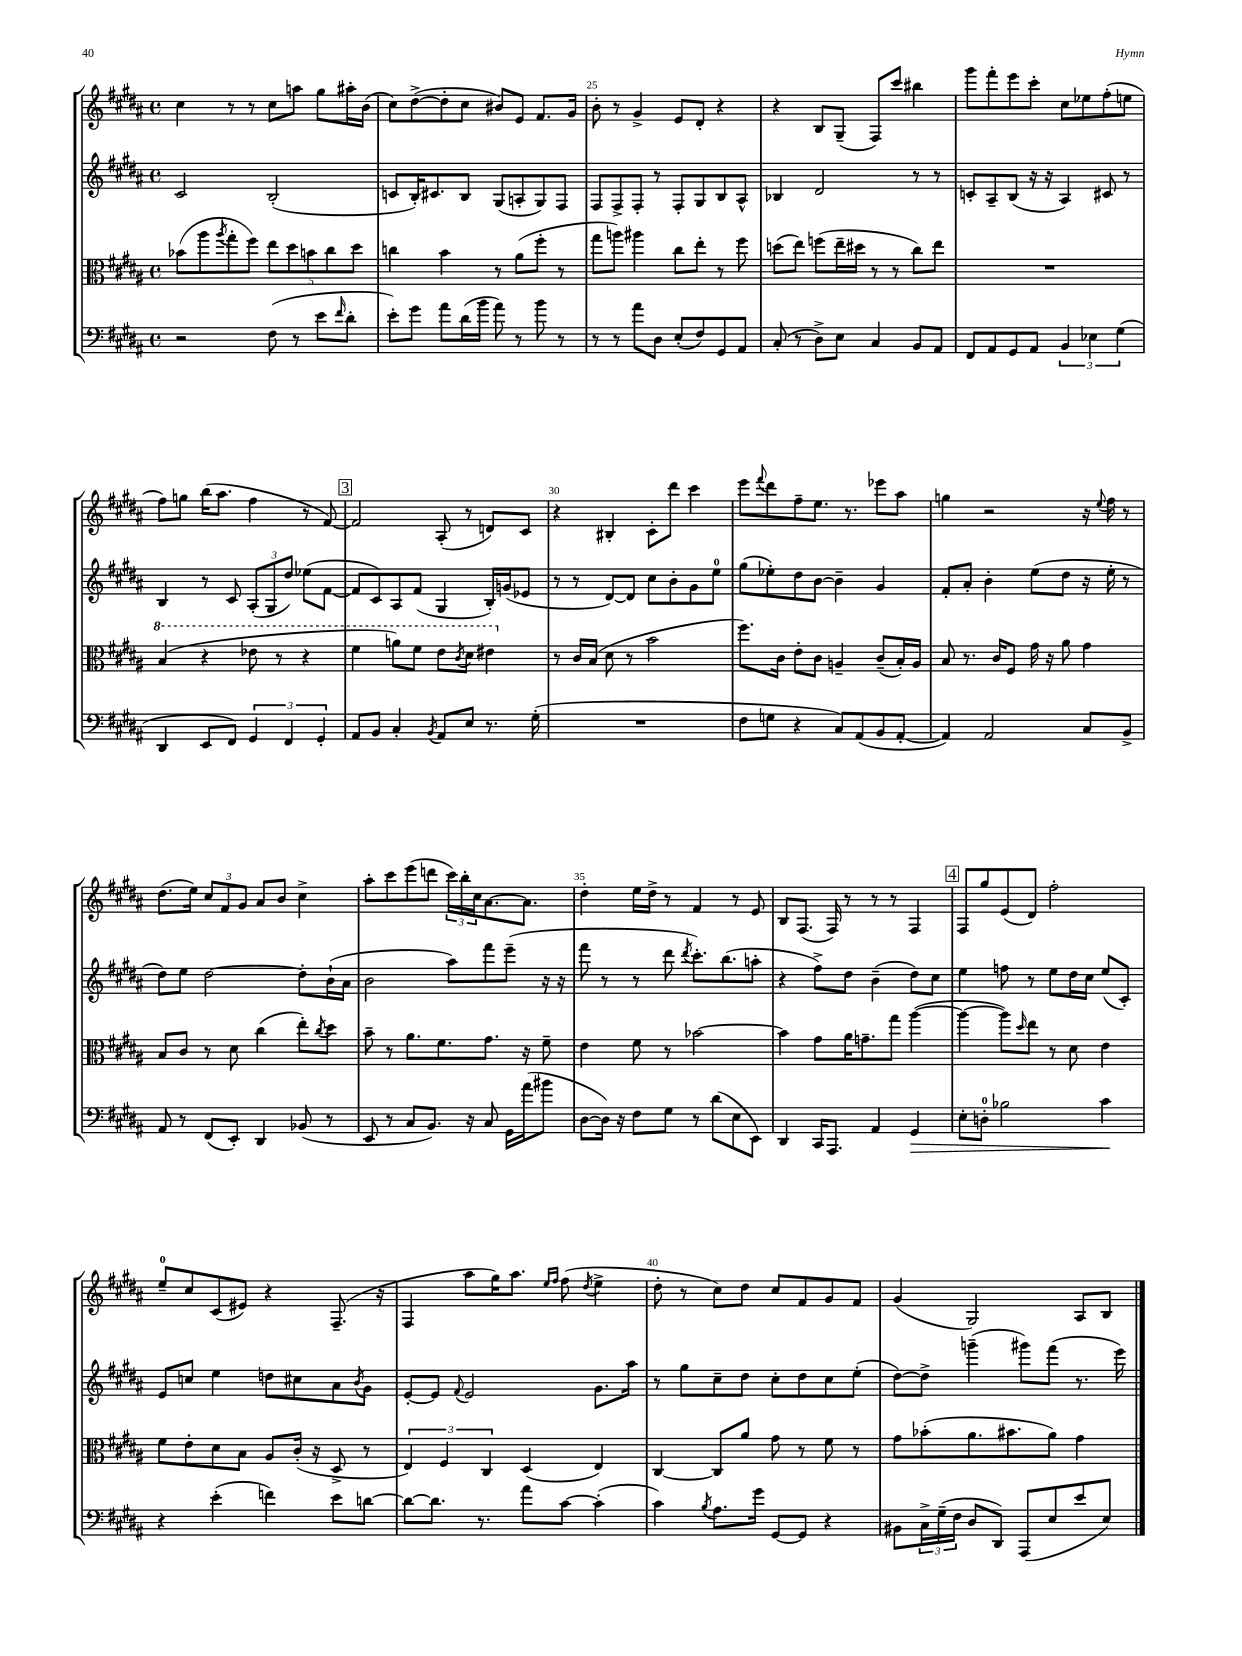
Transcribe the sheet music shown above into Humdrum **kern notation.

**kern	**dynam	**kern	**kern	**kern
*part4	*part4	*part3	*part2	*part1
*staff4	*staff4	*staff3	*staff2	*staff1
*clefF4	*	*clefC3	*clefG2	*clefG2
*k[f#c#g#d#a#]	*	*k[f#c#g#d#a#]	*k[f#c#g#d#a#]	*k[f#c#g#d#a#]
*M4/4	*	*M4/4	*M4/4	*M4/4
*met(c)	*	*met(c)	*met(c)	*met(c)
=23	=23	=23	=23	=23
2r	.	(8b-X\L	2c#/	4cc#\
.	.	8aa#\	.	.
.	.	8qaa#/	.	.
.	.	8gg#'\	.	8r
.	.	8ff#\J)	.	8r
(8F#\	.	10ee\L	(2B'/	8cc#\L
.	.	10dd#\	.	.
8r	.	.	.	8aan\J
.	.	10bn\	.	.
8e\L	.	.	.	8gg#\L
.	.	10cc#\	.	.
16qqf#/	.	.	.	.
8d#'\J	.	.	.	16aa#X'\L
.	.	10dd#\J	.	.
.	.	.	.	(16b\JJ
=24	=24	=24	=24	=24
8e'\L)	.	4ccn\	8cn/L	8cc#\L)
8g#\J	.	.	16B'/K)	([8dd#^\
.	.	.	8.c#X/	.
8a#\L	.	4b\	.	8dd#'\]
(16d#\L	.	.	8B/J	8cc#\J
16b\JJ	.	.	.	.
8a#\)	.	8r	(8G#/L	8b#X/L)
8r	.	(8a#\L	8An'/	8e/J
8b\	.	8ff#'\J	8G#/)	8.f#/L
8r	.	8r	8F#/J	.
.	.	.	.	16g#/Jk
=25	=25	=25	=25	=25
8r	.	8gg#\L	8F#/L	8b'\
8r	.	8aan\J)	8F#^/	8r
8a#\L	.	4aa#X\	8F#'/J	4g#^/
8D#\J	.	.	8r	.
(8E'/L	.	8cc#\L	8F#'/L	8e/L
8F#/)	.	8ee'\J	8G#/	8d#'/J
8GG#/	.	8r	8B/	4r
8AA#/J	.	8ff#\	8A#^^/J	.
=26	=26	=26	=26	=26
(8C#'/	.	(8ddn\L	4B-X/	4r
8r	.	8ee\J)	.	.
8D#^\L)	.	(8ffn\L	2d#/	8B/L
8E\J	.	16ee~\L	.	(8G#~/J
.	.	16dd#X\JJ	.	.
4C#/	.	8r	.	8F#/L)
.	.	8r	.	8ccc#/J
8BB/L	.	8cc#\L)	8r	4bb#X\
8AA#/J	.	8ee\J	8r	.
=27	=27	=27	=27	=27
8FF#/L	.	1r	8cn'/L	8ggg#\L
8AA#/	.	.	8A#~/	8fff#'\
8GG#/	.	.	(8B/J	8eee\
8AA#/J	.	.	16r	8ccc#'\J
.	.	.	16r	.
6BB/	.	.	4A#/)	8cc#\L
.	.	.	.	8ee-X\
6E-X\	.	.	.	.
.	.	.	8c#X/	(8ff#'\
(6G#\	.	.	.	.
.	.	.	8r	8een\J
!!LO:LB:g=z
=28	=28	=28	=28	=28
*	*	*8va	*	*
4DD#/	.	(4b/	4B/	8ff#\L)
.	.	.	.	8ggn\J
8EE/L	.	4r	8r	(16bb\KL
.	.	.	.	8.aa#\J
8FF#/J)	.	.	8c#/	.
6GG#/	.	8ee-X\	(12A#'/L	4ff#\
.	.	.	12G#/	.
.	.	8r	.	.
6FF#/	.	.	12dd#/J)	.
.	.	4r	(8ee-X\L	8r
6GG#'/	.	.	.	.
.	.	.	[8f#\J	[8f#/)
!!LO:REH:place=s1:t=3
=29	=29	=29	=29	=29
8AA#/L	.	4ff#\	8f#/L]	2f#/]
8BB/J	.	.	8c#/)	.
4C#'/	.	8aan\L)	8A#/	.
.	.	8ff#\J	(8f#/J	.
8qBB/	.	.	.	.
8AA#/L	.	8ee\L	4G#/	(8A#'/
.	.	8qcc#/	.	.
8E/J	.	8dd#\J	.	8r
8.r	.	4ee#X\	16B'/LL)	8dn/L)
.	.	.	(16gn/J	.
.	.	.	8e-X/J	8c#/J
(16G#'\	.	.	.	.
=30	=30	=30	=30	=30
*	*	*X8va	*	*
1r	.	8r	8r	4r
.	.	16c#/LL	8r	.
.	.	(16B/JJ	.	.
.	.	8d#\	[8d#/L)	4B#X'/
.	.	8r	8d#/J]	.
.	.	2b\	8cc#\L	8c#'\L
.	.	.	8b'\	8ddd#\J
.	.	.	8g#\	4ccc#\
.	.	.	8ee\J	.
=31	=31	=31	=31	=31
8F#\L	.	8.ff#\L)	(8gg#\L	8eee\L
.	.	.	.	8qqfff#/
8Gn\J	.	.	8ee-X'\)	8ddd#\
.	.	16c#\Jk	.	.
4r	.	8e'\L	8dd#\	8ff#~\
.	.	8c#\J	[8b\J	8.ee\J
8C#/L)	.	4An~/	4b~\]	.
.	.	.	.	8.r
(8AA#/	.	.	.	.
8BB/	.	(8c#~/L	4g#/	8eee-X\L
[8AA#'/J	.	16B'/L)	.	8aa#\J
.	.	16A/JJ	.	.
=32	=32	=32	=32	=32
4AA#/])	.	8B/	8f#'/L	4ggn\
.	.	8.r	8a#'/J	.
2AA#/	.	.	4b'\	2r
.	.	16c#/KL	.	.
.	.	8F#/J	.	.
.	.	16g#\	(8ee\L	.
.	.	16r	.	.
.	.	8a#\	8dd#\J	.
8C#/L	.	4g#\	16r	16r
.	.	.	.	8qqee/
.	.	.	16ee'\	16ff#\
8BB^/J	.	.	8r	8r
!!LO:LB:g=z
=33	=33	=33	=33	=33
8AA#/	.	8B/L	8dd#\L)	(8.dd#\L
8r	.	8c#/J	8ee\J	.
.	.	.	.	16ee\Jk)
(8FF#/L	.	8r	[2dd#\	12cc#/L
.	.	.	.	12f#/
8EE'/J)	.	8d#\	.	.
.	.	.	.	12g#/J
4DD#/	.	(4cc#\	.	8a#/L
.	.	.	.	8b/J
(8BB-X/	.	8ee'\L)	8dd#'\L]	4cc#^\
.	.	8qcc#/	.	.
8r	.	8dd#\J	(16b`\L	.
.	.	.	16a#\JJ	.
=34	=34	=34	=34	=34
8EE/	.	8b~\	2b\	8aa#'\L
8r	.	8r	.	8ccc#\
8C#/L	.	8.a#\L	.	(8eee\
8.BB/J)	.	.	.	8dddn\J
.	.	8.f#\	.	.
.	.	.	8aa#\L)	24ccc#\LL)
.	.	.	.	24bb'\
16r	.	.	.	.
.	.	.	.	24cc#\J
8C#/	.	8.g#\J	8fff#\	[8.a#\
16GG#\LL	.	.	(8eee~\J	.
(16a#\J	.	16r	.	8.a#\J]
8b#X\J	.	8f#~\	16r	.
.	.	.	16r	.
=35	=35	=35	=35	=35
[8D#\L	.	4e\	8fff#\	4dd#'\
16D#\Jk])	.	.	8r	.
16r	.	.	.	.
8F#\L	.	8f#\	8r	16ee\LL
.	.	.	.	16dd#^\JJ
8G#\J	.	8r	8ddd#\	8r
.	.	.	8qddd#/	.
8r	.	[2b-X\	8.ccc#'\L)	4f#/
(8d#\L	.	.	.	.
.	.	.	(8.bb\	.
8E\	.	.	.	8r
8EE\J)	.	.	8aan'\J	8e/
=36	=36	=36	=36	=36
4DD#/	.	4b-\]	4r	8B/L
.	.	.	.	(8.F#/J
16CC#/KL	.	8g#\L	8ff#^\L)	.
8.AAA#/J	.	.	.	16F#/)
.	.	16a#\K	8dd#\J	8r
.	.	8.gn~\	.	.
4AA#/	.	.	(4b~\	8r
.	.	8gg#\J	.	8r
!	!LO:HP:b	!	!	!
4GG#/	>	([4aa#\	8dd#\L)	4F#/
.	.	.	8cc#\J	.
!!LO:REH:place=s1:t=4
=37	=37	=37	=37	=37
8E'\L	.	4aa#\_	4ee\	8F#/L
8Dn'\J	.	.	.	8gg#/
2B-X\	.	8aa#\L])	8ffn\	(8e/
.	.	16qqdd#/	.	.
.	.	8ee\J	8r	8d#/J)
.	.	8r	8ee\L	2ff#'\
.	.	8d#\	16dd#\L	.
.	.	.	16cc#\JJ	.
4c#\	.	4e\	(8ee/L	.
.	.	.	8c#'/J)	.
.	]	.	.	.
!!LO:LB:g=z
=38	=38	=38	=38	=38
4r	.	8f#\L	8e/L	8ee~/L
.	.	8e'\	8ccn/J	8cc#/
(4e'\	.	8d#\	4ee\	(8c#/
.	.	8B\J	.	8e#X/J)
4fn\)	.	8A#/L	8ddn\L	4r
.	.	(16c#'/Jk	8cc#X\	.
.	.	16r	.	.
8e\L	.	8D#^/	8a#\	(8.F#~/
.	.	.	8qb/	.
[8dn\J	.	8r	8g#\J	.
.	.	.	.	16r
=39	=39	=39	=39	=39
8d\L_	.	6E/)	[8e'/L	4F#/
8.d\J]	.	.	8e/J]	.
.	.	6F#/	.	.
.	.	.	8qqf#/	.
.	.	.	2e/	8aa#\L
8.r	.	.	.	.
.	.	6C#/	.	.
.	.	.	.	16gg#\K)
.	.	.	.	8.aa#\J
8a#\L	.	(4D#/	.	.
.	.	.	.	16qqee/LL
.	.	.	.	16qqff#/JJ
[8c#\J	.	.	.	(8ff#\
.	.	.	.	8qdd#/
(4c#'\]	.	4E/)	8.g#\L	4ee^\
.	.	.	16aa#\Jk	.
=40	=40	=40	=40	=40
4c#\)	.	[4C#/	8r	8dd#'\
.	.	.	8gg#\L	8r
8qB/	.	.	.	.
8.A#\L	.	8C#/L]	8cc#~\	8cc#\L)
.	.	8a#/J	8dd#\J	8dd#\J
16g#\Jk	.	.	.	.
[8GG#/L	.	8g#\	8cc#'\L	8cc#/L
8GG#/J]	.	8r	8dd#\	8f#/
4r	.	8f#\	8cc#\	8g#/
.	.	8r	(8ee'\J	8f#/J
=41	=41	=41	=41	=41
8BB#X\L	.	8g#\L	[8dd#\L)	(4g#/
24C#^\L	.	(8b-X'\	8dd#^\J]	.
(24G#~\	.	.	.	.
24F#\JJ	.	.	.	.
8D#/L	.	8.a#\	(4gggn~\	2G#/)
8DD#/J)	.	.	.	.
.	.	8.b#X\	.	.
(8AAA#/L	.	.	8ggg#X\L)	.
8E/	.	8a#\J)	(8fff#\J	.
8e/	.	4g#\	8.r	8A#/L
8E/J)	.	.	.	8B/J
.	.	.	16eee\)	.
==	==	==	==	==
*-	*-	*-	*-	*-
